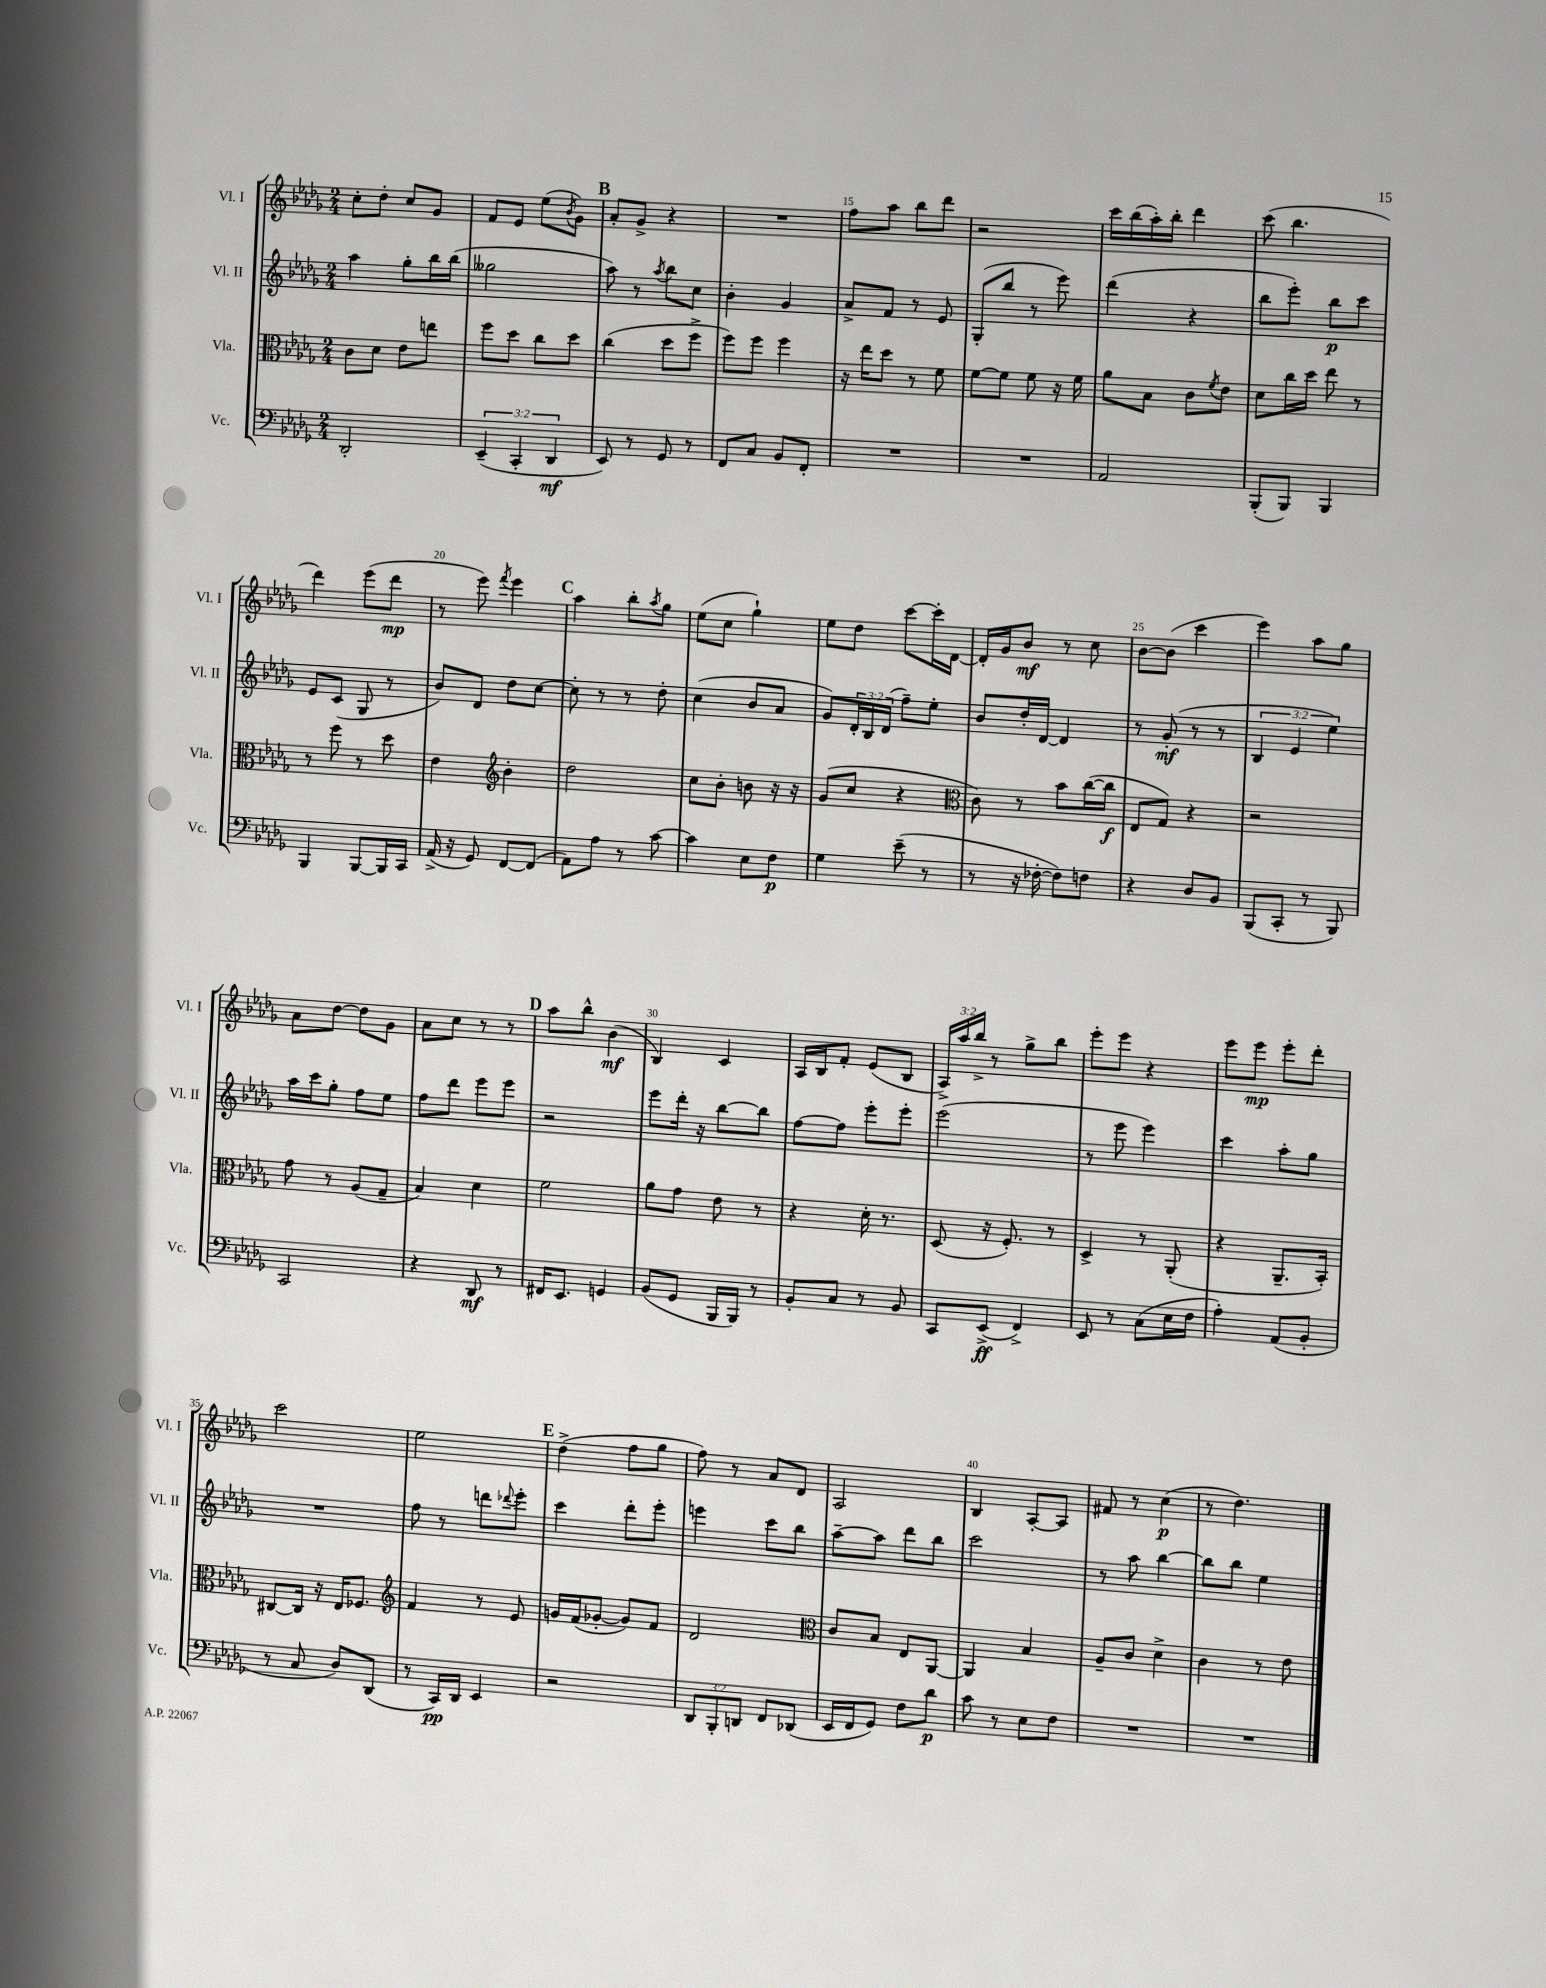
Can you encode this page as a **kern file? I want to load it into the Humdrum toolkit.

**kern	**dynam	**kern	**dynam	**kern	**dynam	**kern	**dynam
*part4	*part4	*part3	*part3	*part2	*part2	*part1	*part1
*staff4	*staff4	*staff3	*staff3	*staff2	*staff2	*staff1	*staff1
*I"Vc.	*	*I"Vla.	*	*I"Vl. II	*	*I"Vl. I	*
*I'Vc.	*	*I'Vla.	*	*I'Vl. II	*	*I'Vl. I	*
*clefF4	*	*clefC3	*	*clefG2	*	*clefG2	*
*k[b-e-a-d-g-]	*	*k[b-e-a-d-g-]	*	*k[b-e-a-d-g-]	*	*k[b-e-a-d-g-]	*
*M2/4	*	*M2/4	*	*M2/4	*	*M2/4	*
=11	=11	=11	=11	=11	=11	=11	=11
2DD-'/	.	8c\L	.	4aa-\	.	8cc'\L	.
.	.	8d-\J	.	.	.	8dd-'\J	.
.	.	8e-\L	.	8gg-'\L	.	8cc/L	.
.	.	8een\J	.	16bb-\L	.	8g-/J	.
.	.	.	.	(16bb-\JJ	.	.	.
=12	=12	=12	=12	=12	=12	=12	=12
(6EE-~/	.	8ff\L	.	2gg--X\	.	8f/L	.
.	.	8dd-\J	.	.	.	8e-/J	.
6CC'/	.	.	.	.	.	.	.
.	.	8cc\L	.	.	.	(8ee-\L	.
6DD-/	mf	.	.	.	.	.	.
.	.	.	.	.	.	8qb-/	.
.	.	8dd-\J	.	.	.	8g-\J)	.
!!LO:REH:place=s1:t=B
=13	=13	=13	=13	=13	=13	=13	=13
8EE-/)	.	(4cc\	.	8aa-\)	.	8a-'/L	.
8r	.	.	.	8r	.	8g-^/J	.
.	.	.	.	8qaa-/	.	.	.
8GG-/	.	8dd-\L	.	8bb-\L	.	4r	.
8r	.	8ff^\J	.	8cc\J	.	.	.
=14	=14	=14	=14	=14	=14	=14	=14
8FF/L	.	8ff\L)	.	4b-'\	.	2r	.
8C/J	.	8ff\J	.	.	.	.	.
8BB-/L	.	4ff\	.	4g-/	.	.	.
8FF'/J	.	.	.	.	.	.	.
=15	=15	=15	=15	=15	=15	=15	=15
2r	.	16r	.	8a-^/L	.	8ff\L	.
.	.	16ee-\KL	.	.	.	.	.
.	.	8dd-\J	.	8f/J	.	8aa-\J	.
.	.	8r	.	8r	.	8bb-\L	.
.	.	8f\	.	8e-/	.	8ddd-\J	.
=16	=16	=16	=16	=16	=16	=16	=16
2r	.	[8f\L	.	(8G-'/L	.	2r	.
.	.	8f\J]	.	8bb-/J	.	.	.
.	.	8f\	.	8r	.	.	.
.	.	16r	.	8eee-\)	.	.	.
.	.	16f\	.	.	.	.	.
=17	=17	=17	=17	=17	=17	=17	=17
2AA-/	.	8a-\L	.	(4ddd-\	.	16ccc\LL	.
.	.	.	.	.	.	(16bb-\	.
.	.	8B-\J	.	.	.	16aa-'\)	.
.	.	.	.	.	.	16bb-'\JJ	.
.	.	8c\L	.	4r	.	4ddd-\	.
.	.	8qf/	.	.	.	.	.
.	.	8e-\J	.	.	.	.	.
=18	=18	=18	=18	=18	=18	=18	=18
(8BBB-'/L	.	8d-\L	.	8bb-\L	.	(8ccc\	.
8BBB-/J)	.	16cc\L	.	8eee-'\J)	.	4.bb-\	.
.	.	16dd-\JJ	.	.	.	.	.
4BBB-/	.	8ee-\	.	8bb-\L	p	.	.
.	.	8r	.	8ccc\J	.	.	.
!!LO:LB:g=z
=19	=19	=19	=19	=19	=19	=19	=19
4BBB-/	.	8r	.	8e-/L	.	4ddd-\)	.
.	.	8ff\	.	(8c/J	.	.	.
[8BBB-/L	.	8r	.	8G-/	.	(8eee-\L	.
16BBB-/L]	.	8dd-\	.	8r	.	8ddd-\J	mp
16CC/JJ	.	.	.	.	.	.	.
=20	=20	=20	=20	=20	=20	=20	=20
(16AA-^/	.	4e-\	.	8b-/L)	.	8r	.
16r	.	.	.	.	.	.	.
8GG-/)	.	.	.	8d-/J	.	8eee-\)	.
*	*	*clefG2	*	*	*	*	*
.	.	.	.	.	.	8qfff/	.
[8FF/L	.	4b-'\	.	8dd-\L	.	4eee-\	.
(8FF/J]	.	.	.	[8cc\J	.	.	.
!!LO:REH:place=s1:t=C
=21	=21	=21	=21	=21	=21	=21	=21
8AA-\L)	.	2dd-\	.	8cc'\]	.	4aa-\	.
8A-\J	.	.	.	8r	.	.	.
8r	.	.	.	8r	.	8bb-'\L	.
.	.	.	.	.	.	8qaa-/	.
[8c\	.	.	.	8dd-'\	.	8gg-\J	.
=22	=22	=22	=22	=22	=22	=22	=22
4c\]	.	8cc\L	.	(4cc\	.	(8ee-\L	.
.	.	8b-'\J	.	.	.	8cc\J	.
8E-\L	.	8bn\	.	8b-/L	.	4gg-`\)	.
8F\J	p	16r	.	8a-/J	.	.	.
.	.	16r	.	.	.	.	.
=23	=23	=23	=23	=23	=23	=23	=23
4G-\	.	(8g-/L	.	8g-/L)	.	8ee-\L	.
.	.	8cc/J	.	24d-'/L	.	8dd-\J	.
.	.	.	.	24B-/	.	.	.
.	.	.	.	(24d-/JJ	.	.	.
(8e-~\	.	4r	.	8ff~\L)	.	[8ccc\L	.
8r	.	.	.	8ee-'\J	.	16ccc'\L]	.
.	.	.	.	.	.	[16d-\JJ	.
=24	=24	=24	=24	=24	=24	=24	=24
*	*	*clefC3	*	*	*	*	*
8r	.	8c\)	.	8b-/L	.	16d-'/LL]	.
.	.	.	.	.	.	16g-/J	.
16r	.	8r	.	16dd-'/L	.	8b-/J	mf
[16F-X'\	.	.	.	[16d-/JJ	.	.	.
8F-\L])	.	8b-\L	.	4d-/]	.	8r	.
8Fn\J	.	([16cc\L	.	.	.	8cc\	.
.	.	16cc\JJ]	f	.	.	.	.
=25	=25	=25	=25	=25	=25	=25	=25
4r	.	8E-/L	.	8r	.	[8b-\L	.
.	.	8G-/J)	.	(8g-'/	mf	(8b-\J]	.
8D-/L	.	4r	.	8r	.	4ccc\	.
8BB-/J	.	.	.	8r	.	.	.
=26	=26	=26	=26	=26	=26	=26	=26
(8BBB-/L	.	2r	.	6B-/	.	4eee-\)	.
8CC'/J	.	.	.	.	.	.	.
.	.	.	.	6e-/	.	.	.
8r	.	.	.	.	.	8aa-\L	.
.	.	.	.	6ee-\)	.	.	.
8BBB-/)	.	.	.	.	.	8gg-\J	.
!!LO:LB:g=z
=27	=27	=27	=27	=27	=27	=27	=27
2CC/	.	8g-\	.	16aa-\LL	.	8a-\L	.
.	.	.	.	16ccc\J	.	.	.
.	.	8r	.	8gg-'\J	.	[8dd-\J	.
.	.	(8A-/L	.	8ff\L	.	8dd-\L]	.
.	.	8G-~/J	.	8ee-\J	.	8g-\J	.
=28	=28	=28	=28	=28	=28	=28	=28
4r	.	4B-/)	.	8ff\L	.	8a-\L	.
.	.	.	.	8ddd-\J	.	8cc\J	.
8DD-/	mf	4d-\	.	8eee-\L	.	8r	.
8r	.	.	.	8eee-\J	.	8r	.
!!LO:REH:place=s1:t=D
=29	=29	=29	=29	=29	=29	=29	=29
16FF#X/KL	.	2f\	.	2r	.	8aa-\L	.
8.EE-/J	.	.	.	.	.	.	.
.	.	.	.	.	.	8bb-^^\J	.
4GGn/	.	.	.	.	.	(4b-\	mf
=30	=30	=30	=30	=30	=30	=30	=30
(8BB-/L	.	8a-\L	.	8eee-\L	.	4B-/)	.
8GG-/J	.	8g-\J	.	16ddd-'\Jk	.	.	.
.	.	.	.	16r	.	.	.
16BBB-/LL	.	8e-\	.	[8bb-\L	.	4c/	.
16BBB-/JJ)	.	.	.	.	.	.	.
8r	.	8r	.	8bb-\J]	.	.	.
=31	=31	=31	=31	=31	=31	=31	=31
8BB-'/L	.	4r	.	[8ff\L	.	16A-/LL	.
.	.	.	.	.	.	16B-/J	.
8C/J	.	.	.	8ff\J]	.	8f'/J	.
8r	.	16d-'\	.	8eee-'\L	.	(8e-/L	.
.	.	8.r	.	.	.	.	.
8BB-/	.	.	.	8eee-'\J	.	8B-/J	.
=32	=32	=32	=32	=32	=32	=32	=32
8CC/L	.	(8D-/	.	(2eee-\	.	24A-^/LL)	.
.	.	.	.	.	.	24aa-/	.
.	.	.	.	.	.	24bb-^/JJ	.
(8EE-^/J	ff	16r	.	.	.	8r	.
.	.	8.F'/)	.	.	.	.	.
4FF^/)	.	.	.	.	.	8gg-^\L	.
.	.	8r	.	.	.	8bb-\J	.
=33	=33	=33	=33	=33	=33	=33	=33
8EE-/	.	4D-^/	.	8r	.	8eee-'\L	.
8r	.	.	.	8eee-\	.	8eee-\J	.
(8C\L	.	8r	.	4eee-\)	.	4r	.
16E-\L	.	(8AA-'/	.	.	.	.	.
16F\JJ	.	.	.	.	.	.	.
=34	=34	=34	=34	=34	=34	=34	=34
4A-'\)	.	4r	.	4ccc\	.	8eee-\L	.
.	.	.	.	.	.	8eee-\J	mp
(8AA-/L	.	8.AA-~/L	.	8aa-'\L	.	8eee-'\L	.
8BB-'/J	.	.	.	8gg-\J	.	8ddd-'\J	.
.	.	16BB-'/Jk)	.	.	.	.	.
!!LO:LB:g=z
=35	=35	=35	=35	=35	=35	=35	=35
8r	.	[8C#X/L	.	2r	.	2ccc\	.
8C/	.	16C#/Jk]	.	.	.	.	.
.	.	16r	.	.	.	.	.
8D-/L)	.	16E-/KL	.	.	.	.	.
.	.	8.F-X/J	.	.	.	.	.
(8DD-/J	.	.	.	.	.	.	.
=36	=36	=36	=36	=36	=36	=36	=36
*	*	*clefG2	*	*	*	*	*
8r	.	4f/	.	8ff\	.	2ee-\	.
16CC/LL)	pp	.	.	8r	.	.	.
16DD-/JJ	.	.	.	.	.	.	.
4EE-/	.	8r	.	8dddn\L	.	.	.
.	.	.	.	8qqddd-X/	.	.	.
.	.	8e-/	.	8eee-'\J	.	.	.
!!LO:REH:place=s1:t=E
=37	=37	=37	=37	=37	=37	=37	=37
2r	.	16gn/LL	.	4ccc\	.	(4dd-^\	.
.	.	(16f/J	.	.	.	.	.
.	.	[8g-X'/J	.	.	.	.	.
.	.	8g-/L])	.	8ddd-'\L	.	8ff\L	.
.	.	8f/J	.	8eee-'\J	.	8gg-\J	.
=38	=38	=38	=38	=38	=38	=38	=38
12DD-/L	.	2d-/	.	4eeen\	.	8ff\)	.
12BBB-'/	.	.	.	.	.	.	.
.	.	.	.	.	.	8r	.
12DDn/J	.	.	.	.	.	.	.
8FF/L	.	.	.	8ccc\L	.	8a-/L	.
(8DD-X/J	.	.	.	8bb-\J	.	8d-/J	.
=39	=39	=39	=39	=39	=39	=39	=39
*	*	*clefC3	*	*	*	*	*
16EE-/LL	.	8c/L	.	[8aa-~\L	.	2A-/	.
16FF/J	.	.	.	.	.	.	.
8GG-/J)	.	8B-/J	.	8aa-\J]	.	.	.
8F\L	.	8E-/L	.	8ddd-\L	.	.	.
8d-\J	p	[8AA-/J	.	8bb-\J	.	.	.
=40	=40	=40	=40	=40	=40	=40	=40
8c\	.	4AA-/]	.	2ccc\	.	4B-/	.
8r	.	.	.	.	.	.	.
8E-\L	.	4B-/	.	.	.	[8A-'/L	.
8F\J	.	.	.	.	.	8A-/J]	.
=41	=41	=41	=41	=41	=41	=41	=41
2r	.	8A-~/L	.	8r	.	8f#X/	.
.	.	8c/J	.	8aa-\	.	8r	.
.	.	4d-^\	.	[4bb-\	.	(4cc\	p
=42	=42	=42	=42	=42	=42	=42	=42
2r	.	4c\	.	8bb-\L]	.	8r	.
.	.	.	.	8bb-\J	.	4.dd-\)	.
.	.	8r	.	4ee-\	.	.	.
.	.	8e-\	.	.	.	.	.
==	==	==	==	==	==	==	==
*-	*-	*-	*-	*-	*-	*-	*-
